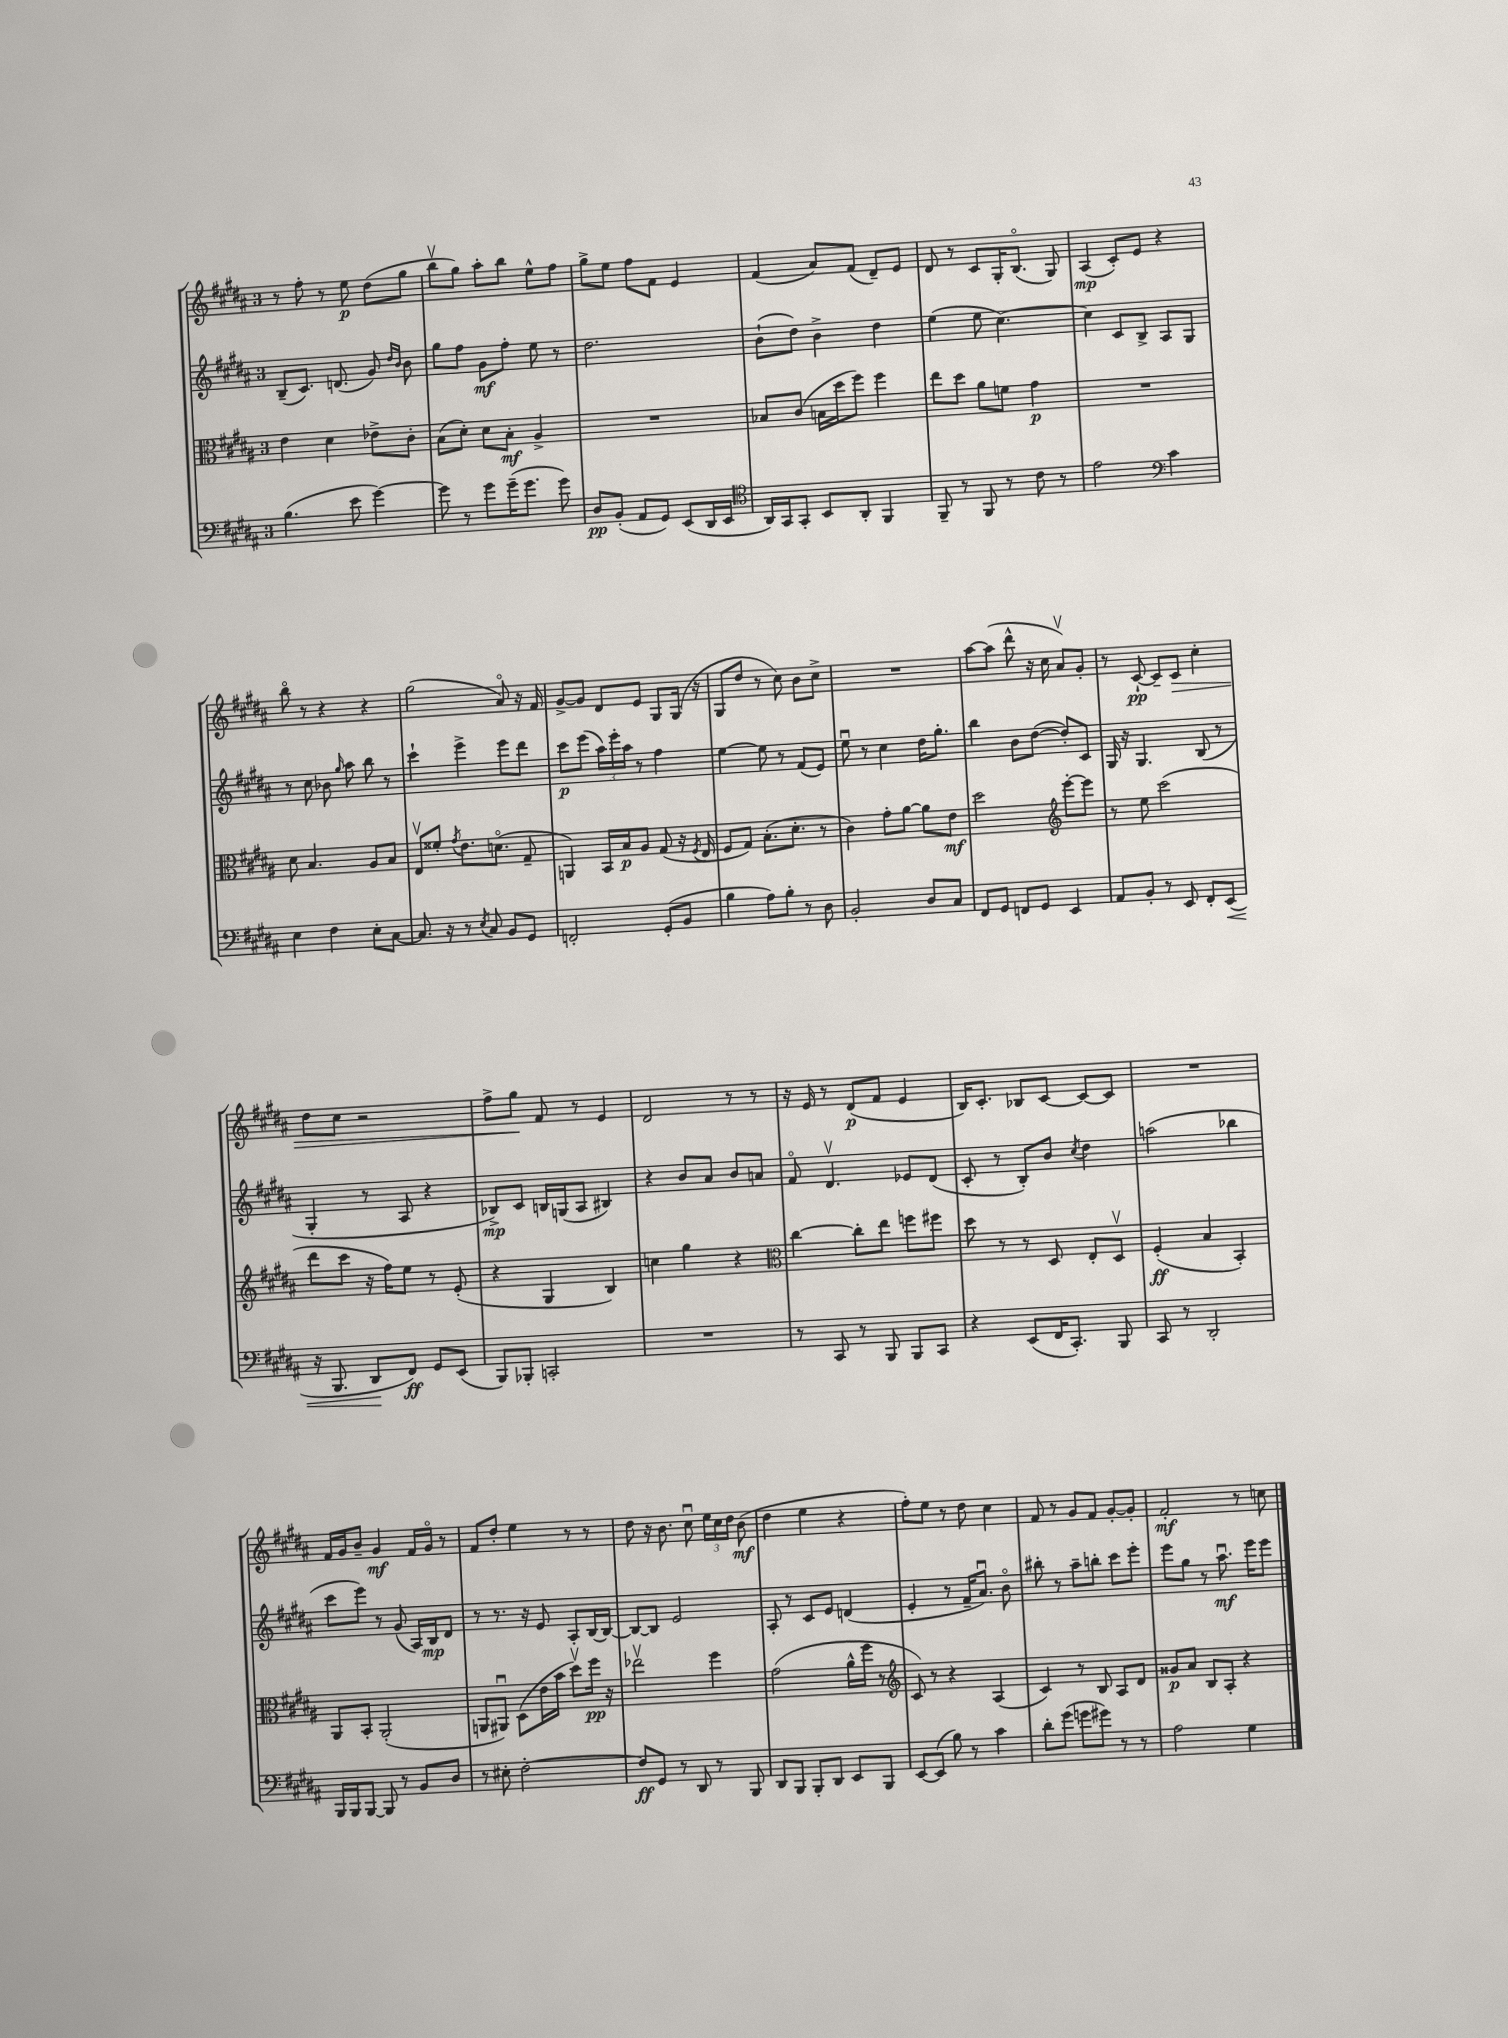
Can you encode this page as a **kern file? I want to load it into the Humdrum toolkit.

**kern	**kern	**kern	**kern
*staff4	*staff3	*staff2	*staff1
*clefF4	*clefC3	*clefG2	*clefG2
*k[f#c#g#d#a#]	*k[f#c#g#d#a#]	*k[f#c#g#d#a#]	*k[f#c#g#d#a#]
*M3/4	*M3/4	*M3/4	*M3/4
(4.B\	4e\	(8B~/L	8r
.	.	8.c#/J)	8ff#'\
.	4d#\	.	8r
.	.	(8.d/	.
8e\	.	.	8ee\
[4g#\)	8e-^\L	8g#/)	(8dd#\L
.	.	16qqdd#/LL	.
.	.	16qqb/JJ	.
.	8c#'\J	8b\	8gg#\J
=	=	=	=
8g#\]	(8B\L	8gg#\L	8bbv\L
8r	8d#'\J)	8ff#\J	8gg#\J)
8g#\L	8d#\L	8g#\L	8aa#'\L
(16g#~\K	8B'\J	8ff#'\J	8bb\J
8.g#\J	.	.	.
.	4A#^/	8ee\	8ee^^\L
8g#\)	.	8r	8ff#\J
=	=	=	=
8D#/L	2.r	2.dd#\	8gg#^\L
(8BB'/J	.	.	8ee\J
8AA#/L	.	.	8ff#\L
8GG#/J)	.	.	8f#\J
(8EE/L	.	.	4e/
16DD#/L	.	.	.
16EE/JJ	.	.	.
=	=	=	=
*clefC4	*	*	*
16AA#/LL)	8B-/L	(8b`\L	(4f#/
16GG#/J	.	.	.
8GG#'/J	(8c#/J	8dd#\J)	.
8BB/L	16B\LL	4b^\	8a#/L)
.	16dd#\J	.	.
8AA#'/J	8ff#\J)	.	(8f#/J
4FF#/	4ff#\	4dd#\	8d#~/L)
.	.	.	8e/J
=	=	=	=
8FF#~/	8ee\L	(4ee\	8d#/
8r	8dd#\J	.	8r
8FF#/	8a#\L	8ee\	8c#/L
8r	8f\J	[4.cc#\)	16G#'/K
.	.	.	(8.Bo/J
8c#\	4g#\	.	.
8r	.	.	8G#/)
=	=	=	=
2e\	2.r	4cc#\]	(4A#/
.	.	8c#/L	8c#'/L)
.	.	8B^/J	8e/J
*clefF4	*	*	*
4c#\	.	8A#/L	4r
.	.	8G#/J	.
=	=	=	=
4E\	8d#\	8r	8bbo\
.	4.B/	8cc#\	8r
4F#\	.	8b-\	4r
.	.	16qqgg#/	.
.	.	8aa#\	.
8E'\L	8A#/L	8bb\	4r
[8C#\J	8B/J	8r	.
=	=	=	=
8.C#/]	8Ev/L	4ccc#`\	(2gg#\
.	8f##'/J	.	.
16r	.	.	.
.	8qg#/	.	.
8r	8.e\L	4eee^\	.
8qE/	.	.	.
8C#/	.	.	.
.	(8.do\J	.	.
8BB/L	.	8eee\L	8a#o/)
8GG#/J	8G#~/	8ddd#\J	16r
.	.	.	16f#/
=	=	=	=
2FF'/	4AA/)	8ccc#\L	[8g#^/L
.	.	(8eee\J	8g#/]J
.	16BB/LL	24aa#\LL)	8d#/L
.	.	24eee'\	.
.	16B/J	.	.
.	.	24aa#\JJ	.
.	8A#/J	8r	8e/J
(8GG#'/L	(8G#/	4ff#\	8G#/L
8BB/J	16r	.	(16G#/Jk
.	8qF#/	.	.
.	16E/	.	16r
=	=	=	=
4B\	8F#/L	[4ee\	8G#/L
.	8G#/J)	.	8dd#/J
8A#\L)	(8.B'\L	8ee\]	8r
8B'\J	.	8r	8cc#\)
.	8.d#'\J	.	.
8r	.	(8f#/L	8b\L
8D#\	8r	8e/J)	8cc#^\J
=	=	=	=
2BB'/	4c#\)	8eeu\	2.r
.	.	8r	.
.	8g#'\L	4cc#\	.
.	[8a#\J	.	.
8D#/L	8a#\]L	16dd#\LK	.
.	.	8.gg#'\J	.
8C#/J	8e\J	.	.
=	=	=	=
8FF#/L	2dd#\	4bb\	[8aa#\L
8GG#/J	.	.	(8aa#\]J
8FF/L	.	8b\L	8ddd#^^\
8GG#/J	.	([8dd#\J	16r
.	.	.	16cc#\
*	*clefG2	*	*
4EE/	[8eee'\L	8dd#'/]L)	8a#v/L)
.	8eee\]J	8c#/J	8g#'/J
=	=	=	=
8AA#/L	8r	16G#/	8r
.	.	16r	.
8BB'/J	8ee\	4.G#/	[8c#`/
8r	(2ccc#\	.	8c#~/]L
8EE/	.	.	8c#/J
8FF#'/L	.	(8B/	4cc#'\
(8EE/J	.	8r	.
=	=	=	=
16r	8ddd#\L	4G#'/	8dd#\L
8.BBB/	.	.	.
.	8ccc#\J	.	8cc#\J
8DD#/L	16r	8r	2r
.	16ff#\LK)	.	.
8FF#/J)	8ee\J	8A#/	.
8GG#/L	8r	4r	.
(8EE/J	(8e'/	.	.
=	=	=	=
8BBB/L)	4r	8B-^/L)	8ff#^\L
8BBB-'/J	.	8c#/J	8gg#\J
2CC'/	4G#/	16B/LL	8f#/
.	.	(16G/J	.
.	.	8A#/J	8r
.	4B/)	4B#/)	4e/
=	=	=	=
2.r	4cc\	4r	2d#/
.	4gg#\	8b/L	.
.	.	8a#/J	.
.	4r	8b/L	8r
.	.	8a/J	8r
=	=	=	=
*	*clefC3	*	*
8r	[4cc#\	8f#o/	16r
.	.	.	16e/
8CC#/	.	4.d#v/	8r
8r	8cc#'\]L	.	(8d#/L
8BBB/	8ee\J	.	8f#/J
8BBB/L	8ff\L	8e-/L	4e/
8CC#/J	8ff#\J	(8d#/J	.
=	=	=	=
4r	8dd#\	8c#'/	16B/LK)
.	.	.	8.c#'/J
.	8r	8r	.
(8EE/L	8r	8B'/L)	8B-/L
16FF#/K	8D#/	8b/J	[8c#/J
8.CC#'/J)	.	.	.
.	.	8qcc#/	.
.	8E'/L	4dd#\	8c#/_L
8BBB/	8D#v/J	.	8c#/]J
=	=	=	=
8CC#/	(4F#'/	(2aa\	2.r
8r	.	.	.
2DD#'/	4B/	.	.
.	4BB'/)	4bb-\	.
=	=	=	=
16BBB/LL	8AA#/L	8ccc#\L	16f#/LL
16BBB/J	.	.	16g#/J
[8BBB/J	8BB'/J	8eee\J)	8b~/J
8BBB/]	(2AA#'/	8r	4g#/
8r	.	(8g#/	.
8BB/L	.	16A#/LL)	16f#/LL
.	.	16B/J	16g#o/JJ
8D#/J	.	8d#/J	8r
=	=	=	=
8r	8AA/L	8r	8f#/L
8E#'\	8AA#u/J)	8.r	8dd#'/J
[2F#'\	(8D#\L	.	4ee\
.	.	16r	.
.	16e\L	8e/	.
.	16b\JJ	.	.
.	8dd#v\L)	8A#'/L	8r
.	16ff#\Jk	[16B/L	8r
.	16r	16B/_JJ	.
=	=	=	=
8F#/]L	2ee-v\	8B/_L	8dd#\
8GG#/J	.	8B/]J	16r
.	.	.	8.b\
8r	.	2e/	.
8DD#/	.	.	8cc#u\
8r	4ff#\	.	24ee\LL
.	.	.	24cc#\
.	.	.	24dd#\JJ
8BBB/	.	.	(8b\
=	=	=	=
8DD#/L	(2g#\	8A#'/	4dd#\
8BBB/J	.	8r	.
8BBB'/L	.	8c#/L	4ee\
8DD#/J	.	8e/J	.
8EE/L	16a#^^\LL	(4d/	4r
.	16ff#\JJ	.	.
8BBB/J	8r	.	.
=	=	=	=
*	*clefG2	*	*
[8EE/L	8c#/)	4e'/	8ff#'\L)
(8EE/]J	8r	.	8ee\J
8B\)	4r	8r	8r
8r	.	16f#~/LK	8dd#\
.	.	8.a#u/J)	.
4c#\	(4A#/	.	4cc#\
.	.	8bo\	.
=	=	=	=
8d#'\L	4c#/)	8bb#'\	8f#/
(8g#\J	.	8r	8r
8g\L	8r	8aa#~\L	8g#/L
8g#\J)	8B/	8bb'\J	8f#/J
8r	8A#/L	8ccc#\L	[8g#'/L
8r	8d#/J	8eee'\J	8g#'/]J
=	=	=	=
2A#\	8g##/L	8eee\L	2f#'/
.	8a#/J	8gg#\J	.
.	8B/L	8r	.
.	8A#'/J	8.aa#u\	.
4G#\	4r	.	8r
.	.	16eee\LK	.
.	.	8eee\J	8cc\
==	==	==	==
*-	*-	*-	*-
